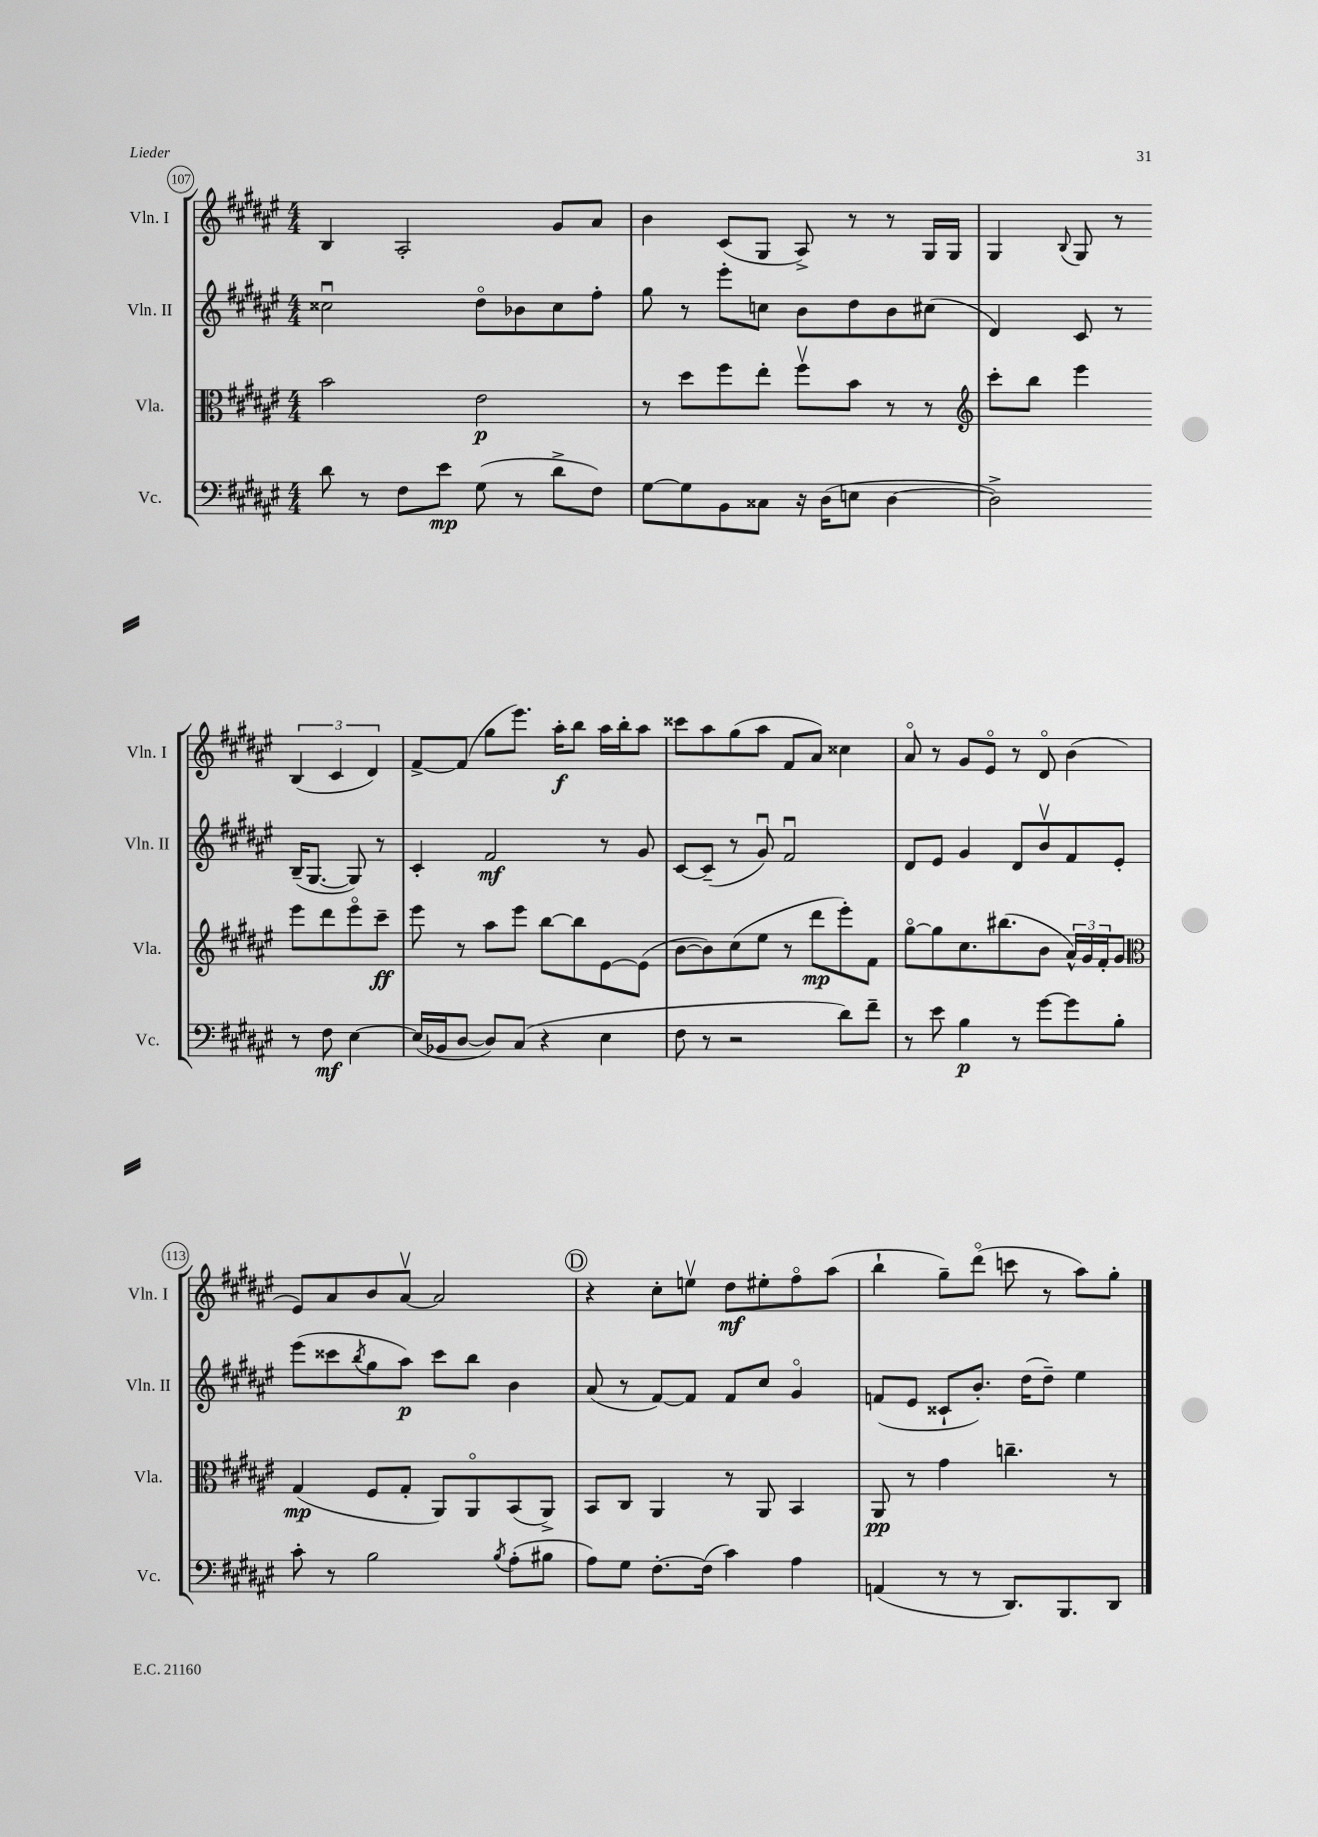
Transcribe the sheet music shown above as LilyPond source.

<<
\new StaffGroup <<
\new Staff = "s0" \with { instrumentName = "Vln. I" shortInstrumentName = "Vln. I" } {
    \clef treble \key fis \major \numericTimeSignature \time 4/4
    b4 ais2-. gis'8 ais'8 |
    b'4 cis'8( gis8 ais8->) r8 r8 gis16 gis16 |
    gis4 \appoggiatura { b8 } gis8 r8 \tuplet 3/2 { b4( cis'4 dis'4) } |
    fis'8~-> fis'8( gis''8 eis'''8.) ais''16-.\f b''8 ais''16 b''16-. ais''8 |
    cisis'''8 ais''8 gis''8( ais''8 fis'8 ais'8) cisis''4 |
    ais'8\flageolet r8 gis'8 eis'8\flageolet r8 dis'8\flageolet b'4( |
    eis'8) ais'8 b'8 ais'8~\upbow ais'2 |
    \mark \markup { \circle "D" } r4 cis''8-. e''8\upbow dis''8\mf eis''8-. fis''8\flageolet ais''8( |
    b''4-! gis''8--) dis'''8\flageolet( c'''8 r8 ais''8) gis''8-. \bar "|." |
}
\new Staff = "s1" \with { instrumentName = "Vln. II" shortInstrumentName = "Vln. II" } {
    \clef treble \key fis \major \numericTimeSignature \time 4/4
    cisis''2\downbow dis''8\flageolet bes'8 cisis''8 fis''8-. |
    gis''8 r8 eis'''8-. c''8 b'8 dis''8 b'8 cis''8( |
    dis'4) cis'8 r8 b16--( gis8.~ gis8) r8 |
    cis'4-. fis'2\mf r8 gis'8 |
    cis'8~ cis'8--( r8 gis'8\downbow) fis'2\downbow |
    dis'8 eis'8 gis'4 dis'8 b'8\upbow fis'8 eis'8-. |
    eis'''8( cisis'''8 \acciaccatura { b''8 } gis''8 ais''8\p) cisis'''8 b''8 b'4 |
    \mark \markup { \circle "D" } ais'8( r8 fis'8~) fis'8 fis'8 cis''8 gis'4\flageolet |
    f'8( eis'8 cisis'8-! b'8.-.) dis''16( dis''8--) eis''4 \bar "|." |
}
\new Staff = "s2" \with { instrumentName = "Vla." shortInstrumentName = "Vla." } {
    \clef alto \key fis \major \numericTimeSignature \time 4/4
    b'2 eis'2\p |
    r8 dis''8 fis''8 eis''8-. fis''8\upbow b'8 r8 r8 |
    \clef treble cis'''8-. b''8 eis'''4 eis'''8 dis'''8 eis'''8\flageolet cis'''8--\ff |
    eis'''8 r8 ais''8 eis'''8 b''8~ b''8 eis'8~ eis'8( |
    b'8~ b'8) cis''8( eis''8 r8 dis'''8\mp eis'''8-.) fis'8 |
    gis''8~\flageolet gis''8 cis''8. bis''8.( b'8 \tuplet 3/2 { ais'16-^) gis'16 fis'16-. } gis'8 |
    \clef alto gis4\mp( fis8 gis8-. ais,8) ais,8\flageolet b,8( ais,8->) |
    \mark \markup { \circle "D" } b,8 cis8 ais,4 r8 ais,8 b,4 |
    ais,8\pp r8 gis'4 c''4.-- r8 \bar "|." |
}
\new Staff = "s3" \with { instrumentName = "Vc." shortInstrumentName = "Vc." } {
    \clef bass \key fis \major \numericTimeSignature \time 4/4
    dis'8 r8 fis8 eis'8\mp gis8( r8 dis'8-> fis8) |
    gis8~ gis8 b,8 cisis8 r16 dis16( e8 dis4~ |
    dis2->) r8 fis8\mf eis4~ |
    eis16( bes,16 dis8~ dis8) cis8( r4 eis4 |
    fis8 r8 r2 dis'8) fis'8-- |
    r8 eis'8 b4\p r8 gis'8~ gis'8 b8-. |
    cis'8-. r8 b2 \acciaccatura { b8 } ais8-.( bis8 |
    \mark \markup { \circle "D" } ais8) gis8 fis8.~-. fis16( cis'4) ais4 |
    a,4( r8 r8 dis,8.) b,,8. dis,8 \bar "|." |
}
>>
>>
\layout { \context { \Score currentBarNumber = #107 \override BarNumber.stencil = #(make-stencil-circler 0.1 0.3 ly:text-interface::print) } }
